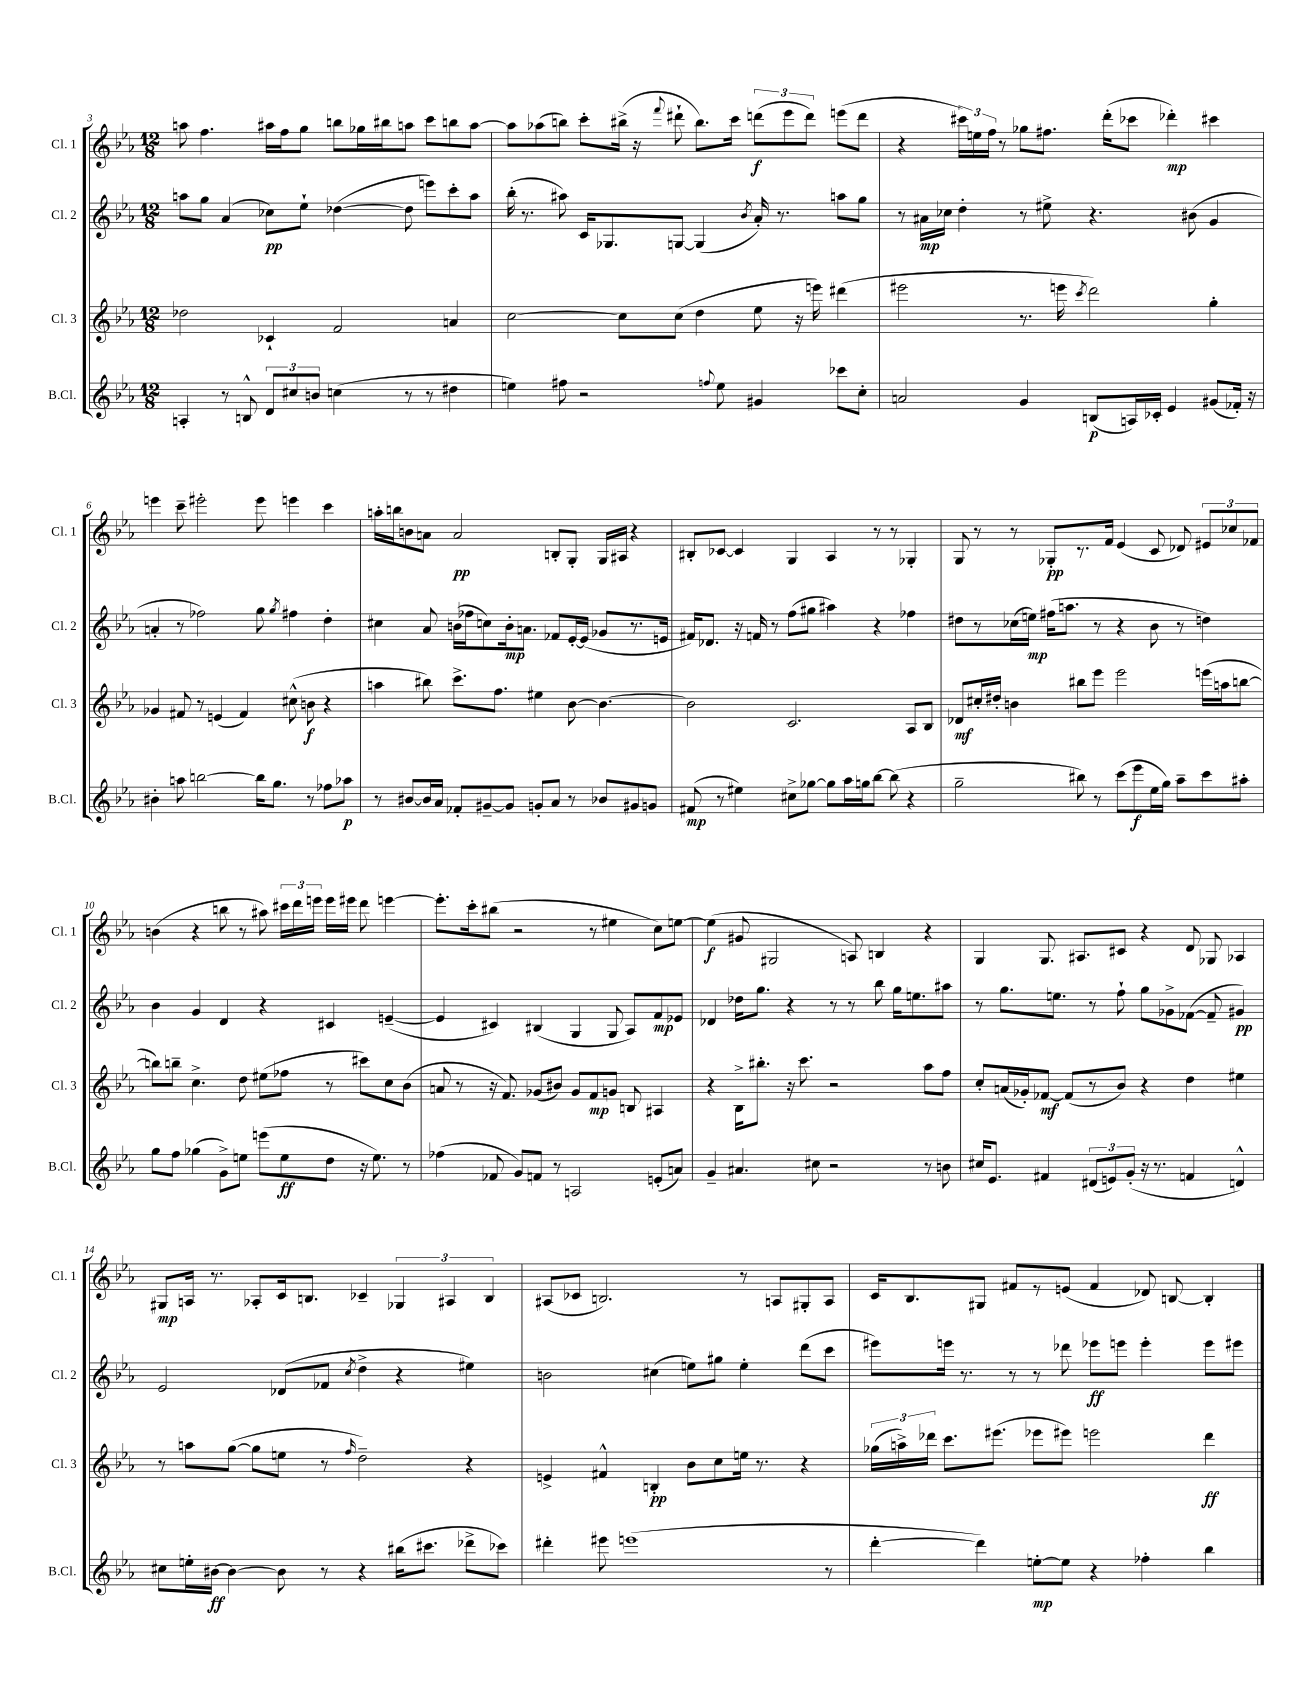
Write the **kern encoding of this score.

**kern	**dynam	**kern	**dynam	**kern	**dynam	**kern	**dynam
*part4	*part4	*part3	*part3	*part2	*part2	*part1	*part1
*staff4	*staff4	*staff3	*staff3	*staff2	*staff2	*staff1	*staff1
*I"B.Cl.	*	*I"Cl. 3	*	*I"Cl. 2	*	*I"Cl. 1	*
*I'B.Cl.	*	*I'Cl. 3	*	*I'Cl. 2	*	*I'Cl. 1	*
*clefG2	*	*clefG2	*	*clefG2	*	*clefG2	*
*k[b-e-a-]	*	*k[b-e-a-]	*	*k[b-e-a-]	*	*k[b-e-a-]	*
*M12/8	*	*M12/8	*	*M12/8	*	*M12/8	*
=3	=3	=3	=3	=3	=3	=3	=3
4An'/	.	2dd-X\	.	8aan\L	.	8aan\	.
.	.	.	.	8gg\J	.	4.ff\	.
8r	.	.	.	(4a-/	.	.	.
8Bn^^/	.	.	.	.	.	.	.
12d/L	.	4c-X`/	.	8cc-X\L)	pp	16aa#X\LL	.
.	.	.	.	.	.	16ff\J	.
12cc#X/	.	.	.	.	.	.	.
.	.	.	.	8ee-`\J	.	8gg\J	.
12bn/J	.	.	.	.	.	.	.
(4ccn\	.	2f/	.	([4dd-X\	.	8bbn\L	.
.	.	.	.	.	.	16gg-X\L	.
.	.	.	.	.	.	16bb#X\J	.
8r	.	.	.	8dd-\]	.	8aan\J	.
8r	.	.	.	8eeen\L)	.	8ccc\L	.
4dd#X\	.	4an/	.	8ccc'\	.	8bbn\	.
.	.	.	.	8aa\J	.	[8aa\J	.
=4	=4	=4	=4	=4	=4	=4	=4
4een\)	.	[2cc\	.	(16bb-'\	.	8aa\L]	.
.	.	.	.	8.r	.	.	.
.	.	.	.	.	.	(8aa-X\	.
8ff#X\	.	.	.	8aa#X\)	.	8bbn\J)	.
2r	.	.	.	16c/KL	.	8ccc'\L	.
.	.	.	.	8.G-X/	.	.	.
.	.	8cc\L]	.	.	.	(16bb#X^\Jk	.
.	.	.	.	.	.	16r	.
.	.	.	.	.	.	8qqfff/	.
.	.	(8cc\J	.	[8Gn/J	.	8ddd#X`\	.
.	.	4dd\	.	(4G/]	.	8.bb#\L)	.
8qqffn/	.	.	.	.	.	.	.
8ee\	.	.	.	.	.	.	.
.	.	.	.	.	.	16ccc\Jk	.
.	.	.	.	8qb-/	.	.	.
4g#X/	.	8ee-\	.	16a-'/)	.	(12dddn\L	f
.	.	.	.	8.r	.	.	.
.	.	.	.	.	.	12eee-\	.
.	.	16r	.	.	.	.	.
.	.	.	.	.	.	12ddd\J)	.
.	.	16eeen\)	.	.	.	.	.
8ccc-X\L	.	(4ddd#X\	.	8aan\L	.	(8eeen\L	.
8cc'\J	.	.	.	8gg\J	.	8ddd\J	.
=5	=5	=5	=5	=5	=5	=5	=5
2an/	.	2eee#X\	.	8r	.	4r	.
.	.	.	.	16a#X\LL	mp	.	.
.	.	.	.	16cc-X\JJ	.	.	.
.	.	.	.	4dd'\	.	24ccc#X\LL)	.
.	.	.	.	.	.	24een\	.
.	.	.	.	.	.	24ff\JJ	.
.	.	.	.	.	.	8r	.
4g/	.	8.r	.	8r	.	8gg-X\L	.
.	.	.	.	8ee#X^\	.	8.ff#X\J	.
.	.	16eeen\	.	.	.	.	.
.	.	8qccc/	.	.	.	.	.
(8Bn/L	p	2ddd\)	.	4.r	.	.	.
.	.	.	.	.	.	(16ddd'\KL	.
16An/L)	.	.	.	.	.	8ccc-X\J	.
16c-X'/JJ	.	.	.	.	.	.	.
4e-/	.	.	.	.	.	4ddd-X'\)	mp
.	.	.	.	(8b#X\	.	.	.
(8g#X/L	.	4gg'\	.	4g/	.	4ccc#X\	.
16f-X'/Jk)	.	.	.	.	.	.	.
16r	.	.	.	.	.	.	.
!!LO:LB:g=z
=6	=6	=6	=6	=6	=6	=6	=6
4b#X'\	.	4g-X/	.	4an'/	.	4eeen\	.
8aan\	.	8f#X/	.	8r	.	8ccc~\	.
[2bbn\	.	8r	.	2ff-X\)	.	2eee#X'\	.
.	.	(4en/	.	.	.	.	.
.	.	4f#/)	.	.	.	.	.
16bb\KL]	.	.	.	8gg\	.	8eee#\	.
8.gg\J	.	.	.	.	.	.	.
.	.	.	.	8qgg/	.	.	.
.	.	(8cc#X^^\	.	4ff#X\	.	4eeen\	.
8r	.	8bn\	f	.	.	.	.
8ff-X\L	.	4r	.	4dd'\	.	4ccc\	.
8aa-X\J	p	.	.	.	.	.	.
=7	=7	=7	=7	=7	=7	=7	=7
8r	.	4aan\	.	4cc#X\	.	16aan'\LL	.
.	.	.	.	.	.	16bbn\J	.
[8b#X/L	.	.	.	.	.	8bn\	.
16b#/L]	.	8bb#X\)	.	8a-/	.	8an\J	.
16a-/JJ	.	.	.	.	.	.	.
8f-X'/L	.	8.ccc^\L	.	(16bn\LL	.	2a/	pp
.	.	.	.	16ff-X\J	.	.	.
[8g#X~/	.	.	.	8ccn\)	.	.	.
.	.	8.ff\J	.	.	.	.	.
8g#/J]	.	.	.	16b'\k	mp	.	.
.	.	.	.	8.an\J	.	.	.
8gn'/L	.	4ee#X\	.	.	.	.	.
8a-/J	.	.	.	8f-X/L	.	8Bn'/L	.
8r	.	[8b-\	.	[16e-'/L	.	8G'/J	.
.	.	.	.	(16e-/JJ]	.	.	.
8b-X/L	.	4.b-\_	.	8g-X/L	.	16G/LL	.
.	.	.	.	.	.	16A#X/JJ	.
8g#X/	.	.	.	8.r	.	4r	.
8gn/J	.	.	.	.	.	.	.
.	.	.	.	16en/Jk	.	.	.
=8	=8	=8	=8	=8	=8	=8	=8
(8f#X/	mp	2b-\]	.	16f#X/KL)	.	8B#X'/L	.
.	.	.	.	8.d-X/J	.	.	.
8r	.	.	.	.	.	[8c-X/J	.
4ee#X\)	.	.	.	16r	.	4c-/]	.
.	.	.	.	16fn/	.	.	.
.	.	.	.	8r	.	.	.
8cc#X^\L	.	2.c/	.	(8ff\L	.	4G/	.
[8gg-X\J	.	.	.	8gg#X\J	.	.	.
8gg-\L]	.	.	.	4aa#X\)	.	4A-/	.
16aa-\L	.	.	.	.	.	.	.
16ggn\J	.	.	.	.	.	.	.
[8bb-\J	.	.	.	4r	.	8r	.
(8bb-\]	.	.	.	.	.	8r	.
4r	.	8A-/L	.	4ff-X\	.	4G-X'/	.
.	.	8B-/J	.	.	.	.	.
=9	=9	=9	=9	=9	=9	=9	=9
2gg~\	.	8d-X/L	mf	8dd#X\L	.	8G/	.
.	.	16cc#X'/L	.	8r	.	8r	.
.	.	16dd#X'/JJ	.	.	.	.	.
.	.	4bn\	.	(16cc-X\L	.	8r	.
.	.	.	.	16een\JJ)	mp	.	.
.	.	.	.	(16ff#X\KL	.	8G-X'/L	pp
.	.	.	.	8.aan\J	.	.	.
8bb#X\)	.	8bb#X\L	.	.	.	8.r	.
8r	.	8eee-\J	.	8r	.	.	.
.	.	.	.	.	.	16f/Jk	.
(8ccc\L	.	2eee-\	.	4r	.	(4e-/	.
8eee-\	f	.	.	.	.	.	.
16ee-\L	.	.	.	8b-\	.	8c/	.
16gg\JJ)	.	.	.	.	.	.	.
8aa-~\L	.	.	.	8r	.	8d-X/)	.
8ccc\	.	(16eeen\LL	.	4ddn\)	.	12e#X/L	.
.	.	16aan\J	.	.	.	.	.
.	.	.	.	.	.	12cc-X/	.
8aa#X'\J	.	[8bbn\J	.	.	.	.	.
.	.	.	.	.	.	12f-X/J	.
!!LO:LB:g=z
=10	=10	=10	=10	=10	=10	=10	=10
8gg\L	.	8bbn\L])	.	4b-\	.	(4bn\	.
8ff\J	.	8bbn~\J	.	.	.	.	.
(4gg-X\	.	4.cc^\	.	4g/	.	4r	.
8g^\L)	.	.	.	4d/	.	8bbn\	.
8een\J	.	8dd\	.	.	.	8r	.
(8eeen\L	.	(8ee#X\L	.	4r	.	8aa#X\)	.
8ee\	ff	8ff-X\J	.	.	.	24ccc#X\LL	.
.	.	.	.	.	.	24ddd\	.
.	.	.	.	.	.	24eeen\JJ	.
8dd\J	.	8r	.	4c#X/	.	16eee\LL	.
.	.	.	.	.	.	16eee#X\JJ	.
16r	.	8ccc#X\L)	.	.	.	8ddd\	.
8.ee\)	.	.	.	.	.	.	.
.	.	8cc\	.	([4en~/	.	[4eeen\	.
8r	.	(8b-\J	.	.	.	.	.
=11	=11	=11	=11	=11	=11	=11	=11
(4ff-X\	.	8an/	.	4e/]	.	8.eee'\L]	.
.	.	8r	.	.	.	.	.
.	.	.	.	.	.	16ccc'\k	.
8f-X/	.	16r	.	4c#X/)	.	(8bb#X\J	.
.	.	8.f/)	.	.	.	.	.
8g/L)	.	.	.	.	.	2r	.
8fn/J	.	(8g-X/L	.	(4B#X/	.	.	.
8r	.	8b#X/J)	.	.	.	.	.
2An/	.	8g-/L	.	4G/	.	.	.
.	.	8f/	mp	.	.	8r	.
.	.	8gn/J	.	8G/	.	4ee#X\	.
.	.	8Bn/	.	8A-/L)	.	.	.
(8en'/L	.	4A#X/	.	8f/	mp	8cc\L)	.
8an/J)	.	.	.	8e-X/J	.	[8een\J	.
=12	=12	=12	=12	=12	=12	=12	=12
4g~/	.	4r	.	4d-X/	.	(4ee\]	f
4.a#X/	.	16B-^\KL	.	16dd-X\KL	.	8g#X/	.
.	.	8.bb#X'\J	.	8.gg\J	.	.	.
.	.	.	.	.	.	2G#X/	.
.	.	16r	.	4r	.	.	.
.	.	8.ccc\	.	.	.	.	.
8cc#X\	.	.	.	.	.	.	.
2r	.	2r	.	8r	.	.	.
.	.	.	.	8r	.	8An/)	.
.	.	.	.	8bb-\	.	4Bn/	.
.	.	.	.	16gg\KL	.	.	.
.	.	.	.	8.een\	.	.	.
8r	.	8aa-\L	.	.	.	4r	.
8bn\	.	8ff\J	.	8aa#X\J	.	.	.
=13	=13	=13	=13	=13	=13	=13	=13
16cc#X/KL	.	8cc'/L	.	8r	.	4G/	.
8.e-/J	.	.	.	.	.	.	.
.	.	(16an/L	.	8.gg\L	.	.	.
.	.	16g-X'/J)	.	.	.	.	.
4f#X/	.	[8f-X/J	mf	.	.	8.G/	.
.	.	.	.	8.een\J	.	.	.
.	.	(8f-/L]	.	.	.	.	.
.	.	.	.	.	.	8.A#X/L	.
(12d#X/L	.	8r	.	8r	.	.	.
12en/)	.	.	.	.	.	.	.
.	.	8b-/J)	.	8ff`\	.	8c#X/J	.
(12g'/J	.	.	.	.	.	.	.
16r	.	4r	.	8gg\L	.	4r	.
8.r	.	.	.	.	.	.	.
.	.	.	.	8g-X^\	.	.	.
4fn/	.	4dd\	.	([8f-X\J	.	8d/	.
.	.	.	.	8f-~/]	.	8G-X/	.
4dn^^/)	.	4ee#X\	.	4g#X/)	pp	4A-X/	.
!!LO:LB:g=z
=14	=14	=14	=14	=14	=14	=14	=14
8cc#X\L	.	8r	.	2e-/	.	8G#X/L	mp
16een'\L	.	8aan\L	.	.	.	16An/Jk	.
[16b#X\JJ	ff	.	.	.	.	8.r	.
4b#\_	.	([8gg\J	.	.	.	.	.
.	.	8gg\L]	.	.	.	8A-X'/L	.
8b#\]	.	8een\J	.	(8d-X/L	.	16c/k	.
.	.	.	.	.	.	8.Bn/J	.
8r	.	8r	.	8f-X/J	.	.	.
.	.	16qqff/	.	8qcc/	.	.	.
4r	.	2dd~\)	.	4dd^\	.	4c-X~/	.
(16bb#X\KL	.	.	.	4r	.	6G-X/	.
8.ccc#X\J	.	.	.	.	.	.	.
.	.	.	.	.	.	6A#X/	.
8ddd-X^\L	.	4r	.	4ee#X\)	.	.	.
.	.	.	.	.	.	6B/	.
8ccc-X\J)	.	.	.	.	.	.	.
=15	=15	=15	=15	=15	=15	=15	=15
4ddd#X'\	.	4en^/	.	2bn\	.	(8A#X/L	.
.	.	.	.	.	.	8c-X/J	.
8eee#X\	.	4f#X^^/	.	.	.	2.Bn/)	.
(1eeen	.	.	.	.	.	.	.
.	.	4Bn'/	pp	(4cc#X\	.	.	.
.	.	8b-\L	.	8een\L)	.	.	.
.	.	8cc\	.	8gg#X\J	.	.	.
.	.	16een\Jk	.	4ee'\	.	8r	.
.	.	8.r	.	.	.	.	.
.	.	.	.	.	.	8An/L	.
.	.	4r	.	(8ddd\L	.	8G#X'/	.
8r	.	.	.	8ccc\J	.	8A/J	.
=16	=16	=16	=16	=16	=16	=16	=16
[4ddd'\	.	(24gg-X\LL	.	8eee#X\L)	.	16c/KL	.
.	.	24aan^\)	.	.	.	.	.
.	.	.	.	.	.	8.B-/	.
.	.	24ddd-X\JJ	.	.	.	.	.
.	.	8.ccc\L	.	16eeen\Jk	.	.	.
.	.	.	.	8.r	.	.	.
4ddd\])	.	.	.	.	.	8G#X/J	.
.	.	(8.eee#X\J	.	.	.	.	.
.	.	.	.	8r	.	8f#X/L	.
[8een'\L	mp	8eee-X\L	.	8r	.	8r	.
8ee\J]	.	8eee#X\J)	.	8ddd-X\	.	(8en/J	.
4r	.	2eeen\	.	8eee-X\L	ff	4f#/	.
.	.	.	.	8eeen\J	.	.	.
4ff-X'\	.	.	.	4eee'\	.	8d-X/)	.
.	.	.	.	.	.	[8Bn/	.
4bb-\	.	4ddd-\	ff	8eee\L	.	4B'/]	.
.	.	.	.	8eee#X\J	.	.	.
==	==	==	==	==	==	==	==
*-	*-	*-	*-	*-	*-	*-	*-
